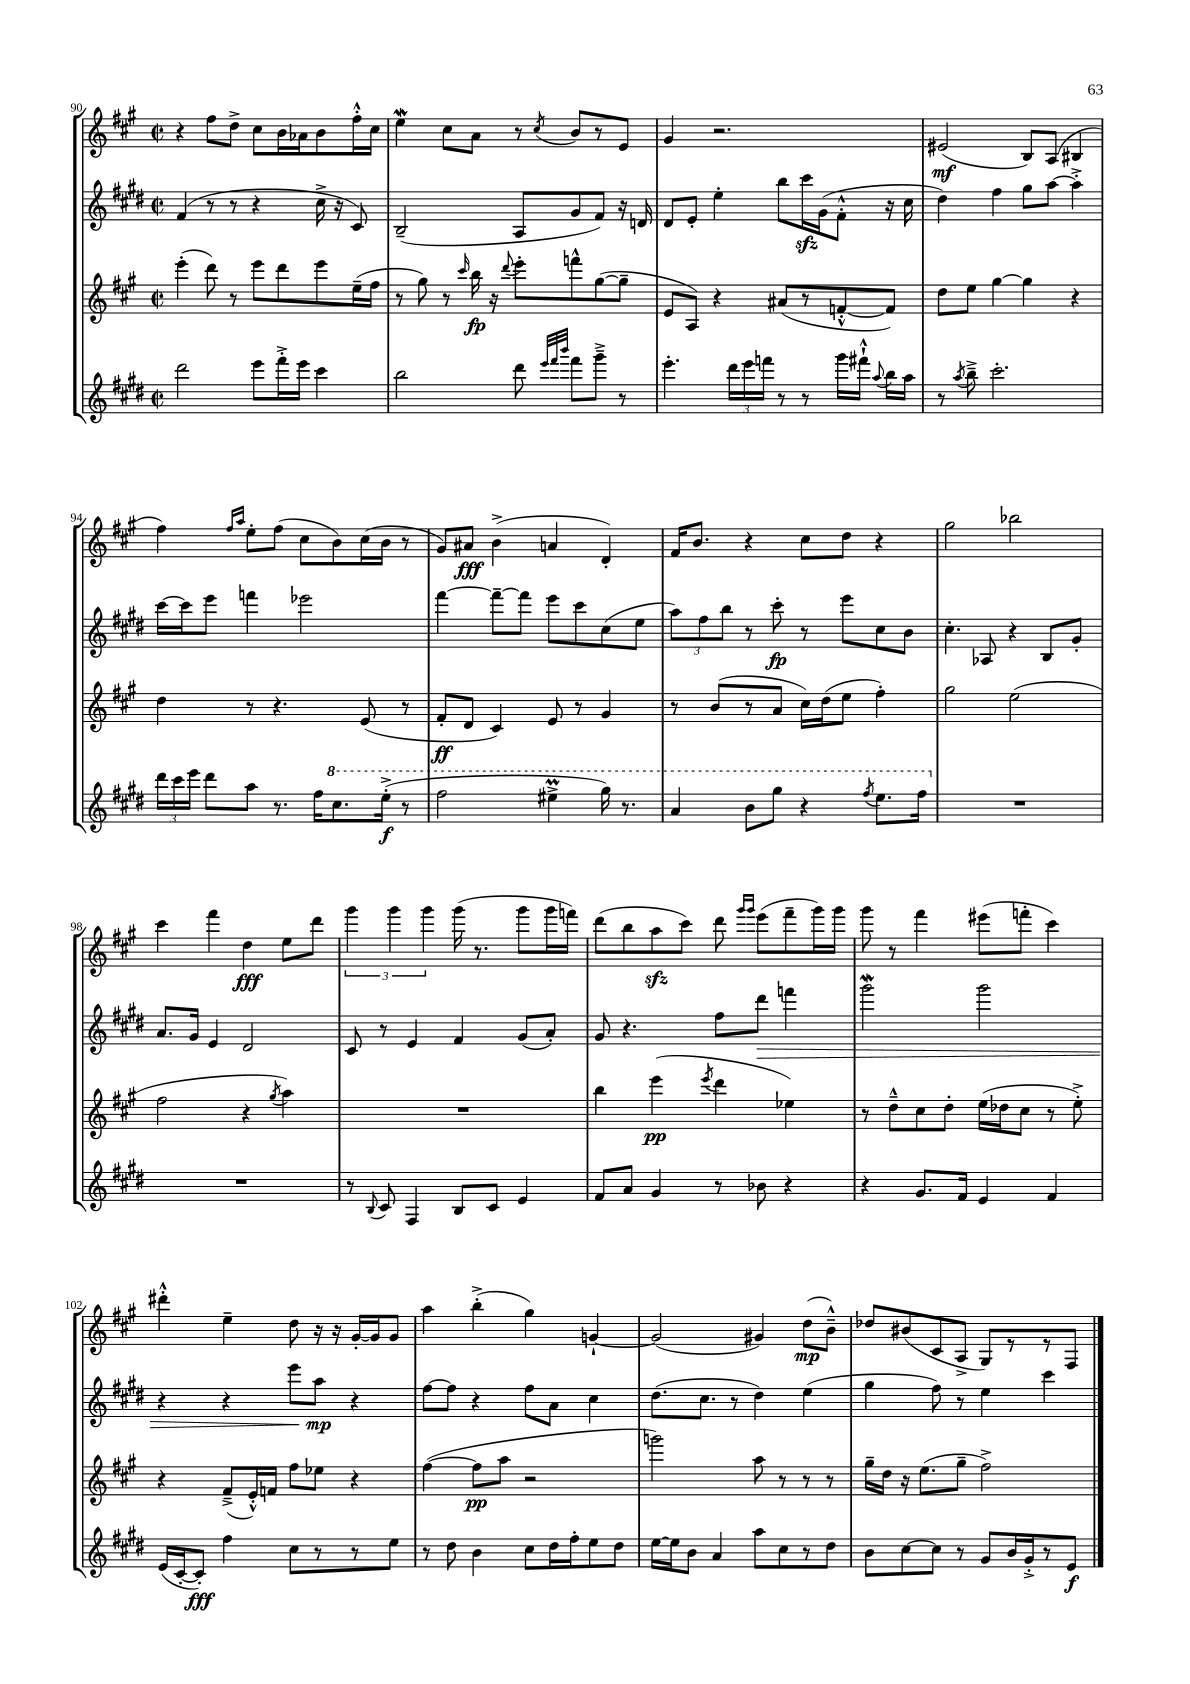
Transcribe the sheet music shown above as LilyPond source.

<<
\new StaffGroup <<
\new Staff = "s0" {
    \clef treble \key a \major \defaultTimeSignature \time 2/2
    \autoBeamOff r4 fis''8[ d''8]-> cis''8[ b'16 aes'16 b'8 fis''16-.-^ cis''16] |
    e''4\mordent cis''8[ a'8] r8 \acciaccatura { cis''8 } b'8[ r8 e'8] |
    gis'4 r2. |
    eis'2\mf( b8[) a8]( bis4 |
    fis''4) \grace { fis''16[ a''16] } e''8[-. fis''8]( cis''8[ b'8) cis''16( b'16] r8 |
    gis'8[) ais'8]\fff b'4->( a'4 d'4-.) |
    fis'16[ b'8.] r4 cis''8[ d''8] r4 |
    gis''2 bes''2 |
    cis'''4 fis'''4 d''4\fff e''8[ d'''8] |
    \tuplet 3/2 { gis'''4 gis'''4 gis'''4 } gis'''16( r8. gis'''8[ gis'''16 f'''16]) |
    d'''8[( b''8 a''8\sfz cis'''8]) d'''8 \grace { gis'''16[ gis'''16] } e'''8[( fis'''8-- gis'''16) gis'''16] |
    gis'''8 r8 fis'''4 eis'''8[( f'''8]-. cis'''4) |
    dis'''4-.-^ e''4-- d''8 r16 r16 gis'16[~-. gis'16 gis'8] |
    a''4 b''4-.->( gis''4) g'4~-! |
    g'2( gis'4) d''8[\mp( b'8]---^) |
    des''8[ bis'8( cis'8 a8]-> gis8[) r8 r8 fis8] \bar "|." |
}
\new Staff = "s1" {
    \clef treble \key e \major \defaultTimeSignature \time 2/2
    \autoBeamOff fis'4( r8 r8 r4 cis''16-> r16 cis'8) |
    b2--( a8[ gis'8 fis'8]) r16 d'16 |
    dis'8[ e'8]-. e''4-. b''8[ cis'''16\sfz gis'16( fis'8]-.-^ r16 cis''16 |
    dis''4) fis''4 gis''8[ a''8]~ a''4-.-> |
    cis'''16[~ cis'''16 e'''8] f'''4 ees'''2 |
    fis'''4~ fis'''8[~-- fis'''8] e'''8[ cis'''8 cis''8( e''8] |
    \tuplet 3/2 { a''8[) fis''8 b''8] } r8 cis'''8-.\fp r8 e'''8[ cis''8 b'8] |
    cis''4.-. aes8 r4 b8[ gis'8]-. |
    a'8.[ gis'16] e'4 dis'2 |
    cis'8 r8 e'4 fis'4 gis'8[( a'8]-.) |
    gis'8 r4. fis''8[ dis'''8]\> f'''4 |
    gis'''2\mordent gis'''2 |
    r4 r4 e'''8[\! a''8]\mp r4 |
    fis''8[~ fis''8] r4 fis''8[ a'8] cis''4 |
    dis''8.[( cis''8.] r8 dis''4) e''4( |
    gis''4 fis''8) r8 e''4 cis'''4 \bar "|." |
}
\new Staff = "s2" {
    \clef treble \key a \major \defaultTimeSignature \time 2/2
    \autoBeamOff e'''4-.( d'''8) r8 e'''8[ d'''8 e'''8 e''16--( fis''16] |
    r8 gis''8) r8 \grace { cis'''16 } b''16\fp r16 \appoggiatura { d'''8 } e'''8[-. f'''8-^ gis''8~( gis''8]-- |
    e'8[ a8]) r4 ais'8[( r8 f'8~-.-^ f'8]) |
    d''8[ e''8] gis''4~ gis''4 r4 |
    d''4 r8 r4. e'8( r8 |
    fis'8[-.\ff d'8] cis'4) e'8 r8 gis'4 |
    r8 b'8[( r8 a'8] cis''16[) d''16( e''8] fis''4-.) |
    gis''2 e''2( |
    fis''2 r4 \acciaccatura { gis''8 } a''4) |
    R1 |
    b''4 e'''4\pp( \acciaccatura { e'''8 } d'''4 ees''4) |
    r8 d''8[---^ cis''8 d''8]-. e''16[( des''16 cis''8] r8 e''8-.->) |
    r4 fis'8[--->( e'16-.-^) f'16] fis''8[ ees''8] r4 |
    fis''4~( fis''8[\pp a''8] r2 |
    g'''2) a''8 r8 r8 r8 |
    gis''16[-- d''16] r16 e''8.[( gis''8]-- fis''2->) \bar "|." |
}
\new Staff = "s3" {
    \clef treble \key e \major \defaultTimeSignature \time 2/2
    \autoBeamOff dis'''2 e'''8[ fis'''16-.-> e'''16] cis'''4 |
    b''2 dis'''8 \grace { e'''32[ fis'''32 b'''32] } fis'''8[ gis'''8]---> r8 |
    e'''4.-. \tuplet 3/2 { dis'''16[ e'''16 f'''16] } r8 r8 gis'''16[ fis'''16]-!-^ \appoggiatura { a''8 } b''16[ a''16] |
    r8 \acciaccatura { a''8 } b''8---> cis'''2.-. |
    \tuplet 3/2 { dis'''16[ cis'''16 e'''16] } dis'''8[ a''8] r8. fis''16[ \ottava #1 cis'''8. e'''16]-.->\f( r8 |
    fis'''2 eis'''4->\prall gis'''16) r8. |
    a''4 b''8[ gis'''8] r4 \acciaccatura { fis'''8 } e'''8.[ fis'''16] \ottava #0 |
    R1 |
    R1 |
    r8 \appoggiatura { b8 } cis'8 fis4 b8[ cis'8] e'4 |
    fis'8[ a'8] gis'4 r8 bes'8 r4 |
    r4 gis'8.[ fis'16] e'4 fis'4 |
    e'16[( cis'16~-. cis'8]-.\fff) fis''4 cis''8[ r8 r8 e''8] |
    r8 dis''8 b'4 cis''8[ dis''16 fis''16-. e''8 dis''8] |
    e''16[~ e''16 b'8] a'4 a''8[ cis''8 r8 dis''8] |
    b'8[ cis''8~ cis''8] r8 gis'8[ b'16 gis'16-.-> r8 e'8]\f \bar "|." |
}
>>
>>
\layout { \context { \Score currentBarNumber = #90 } }
